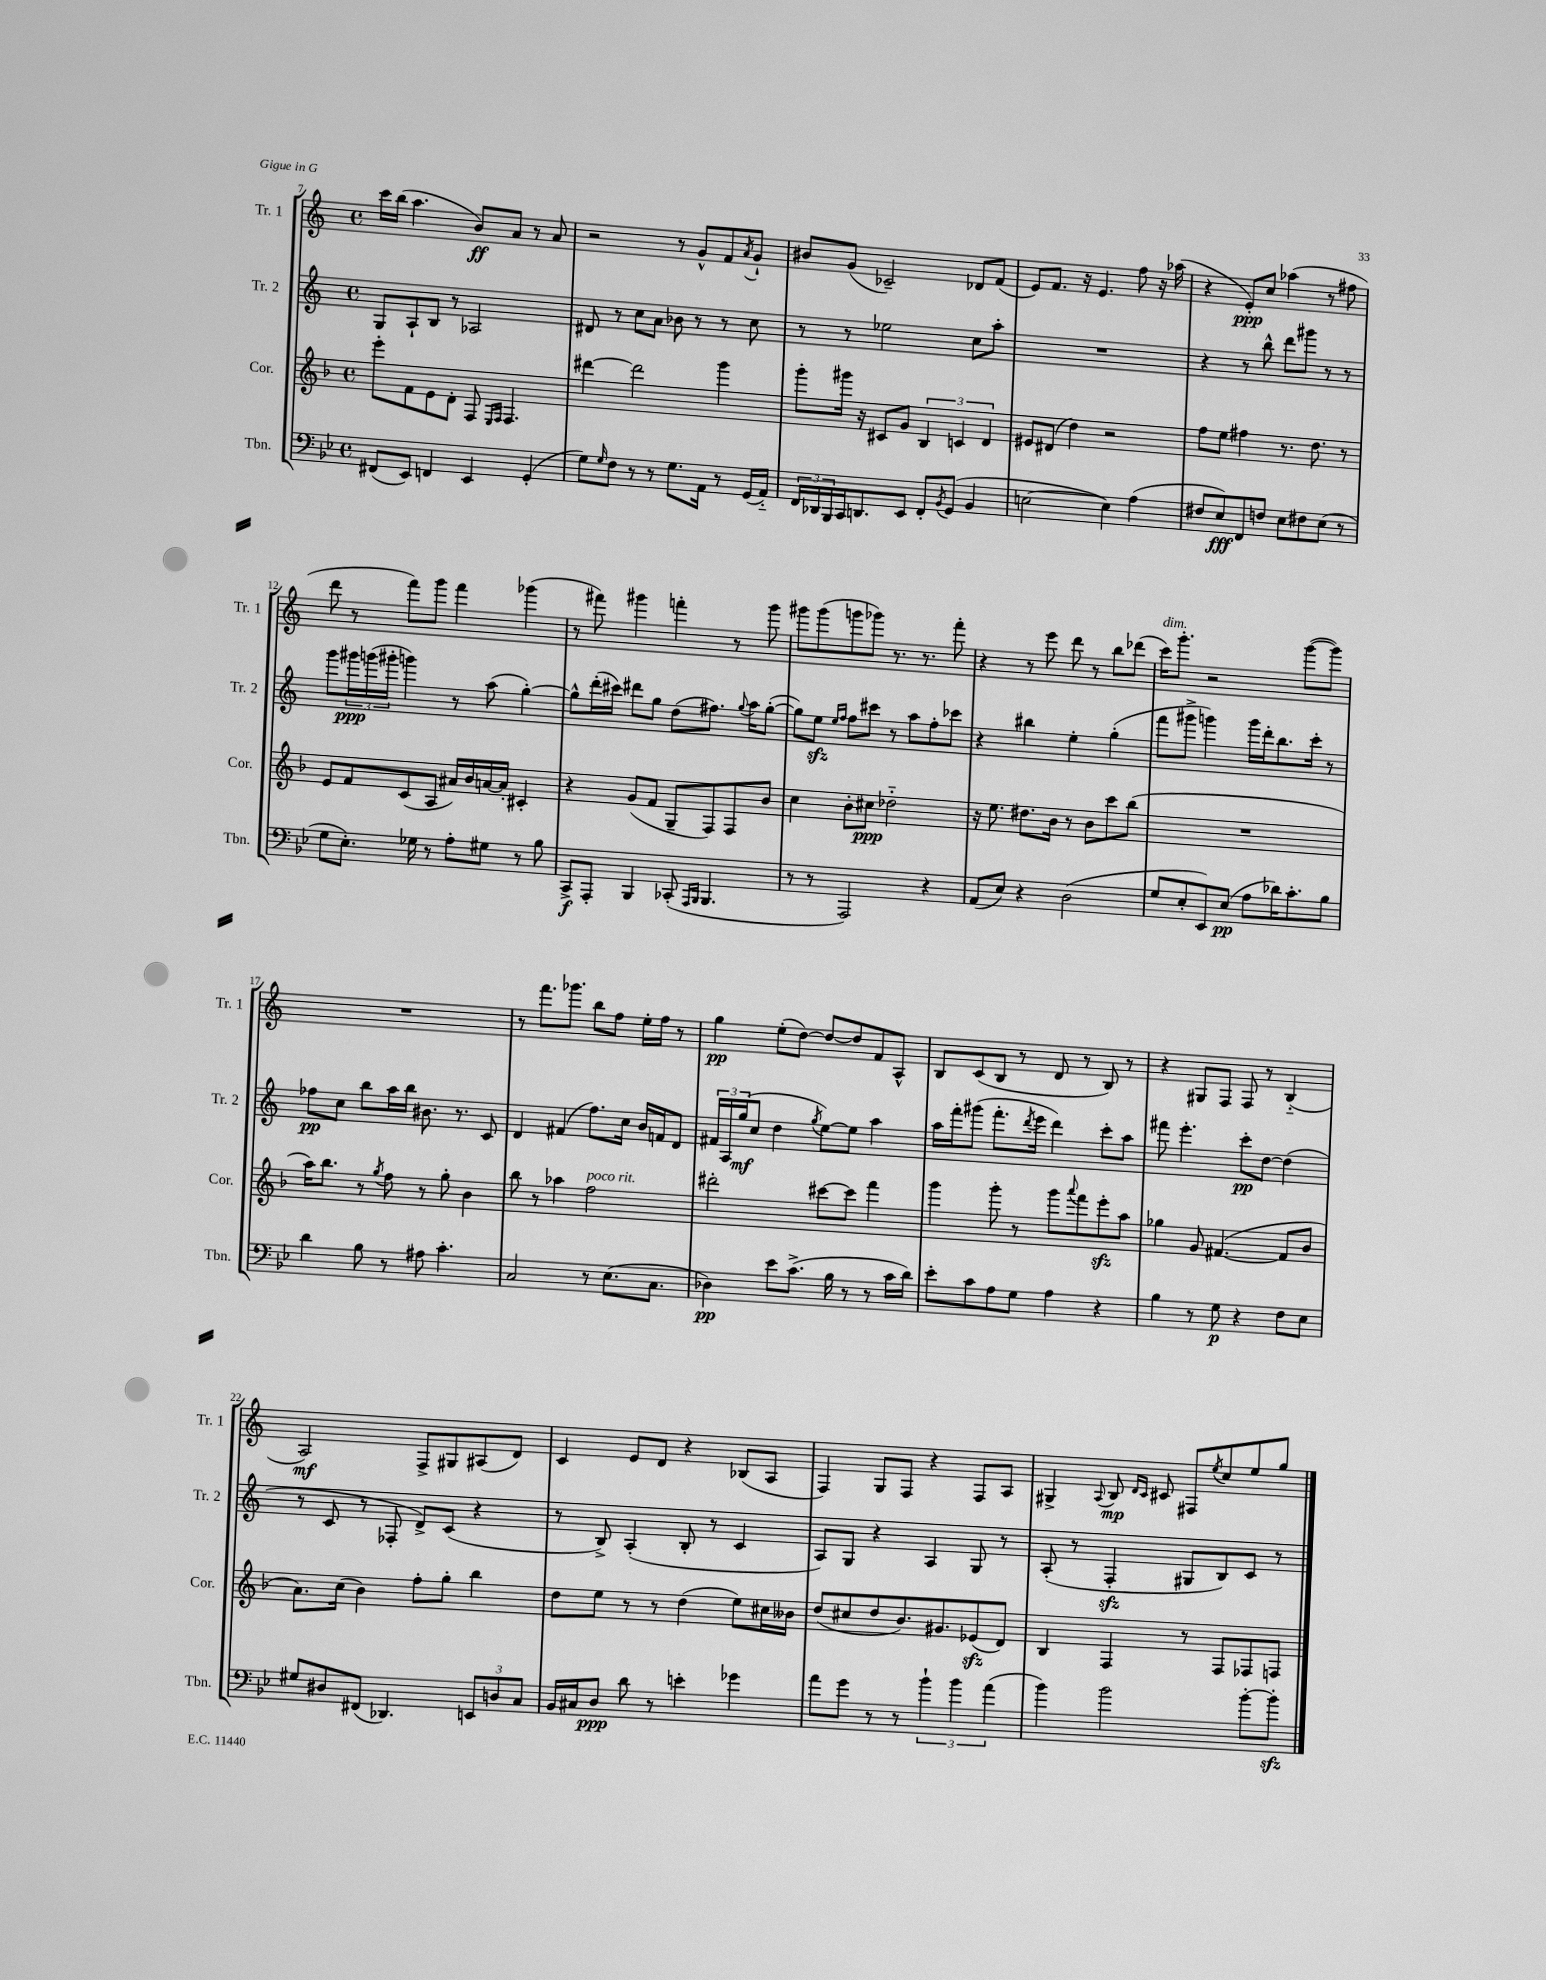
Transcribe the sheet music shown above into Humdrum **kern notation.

**kern	**kern	**kern	**kern
*staff4	*staff3	*staff2	*staff1
*clefF4	*clefG2	*clefG2	*clefG2
*k[b-e-]	*k[b-]	*k[]	*k[]
*M4/4	*M4/4	*M4/4	*M4/4
*met(c)	*met(c)	*met(c)	*met(c)
(8FF#/L	8eee'\L	8G/L	16ccc\LL
.	.	.	(16bb\JJ
8EE-/J)	8f\	8A`/	4.aa\
4FF/	8e\	8B/J	.
.	8d'\J	8r	.
4EE-/	8F/	2A-/	8b/L)
.	16qqE/LL	.	.
.	16qqF/JJ	.	.
.	4.F/	.	8a/J
(4GG'/	.	.	8r
.	.	.	8a/
=	=	=	=
8G\L)	[4ddd#\	8d#/	2r
16qqG/	.	.	.
8F\J	.	8r	.
8r	2ddd#\]	8cc\L	.
8r	.	8a\J	.
8.G\L	.	8b-\	8r
.	.	8r	8g^^/L
16AA\Jk	.	.	.
8r	4ggg\	8r	8f/
.	.	.	8qa/
(16GG/LL	.	8cc\	8g`/J
16AA'~/JJ)	.	.	.
=	=	=	=
24FF/LL	8ggg'\L	8r	8b#/L
24DD-/	.	.	.
24BBB-/	.	.	.
16CC/J	16ggg#\Jk	8r	(8g/J
8.DD/	16r	.	.
.	8c#/L	2ee-\	2c-~/)
8EE-/J	8g/J	.	.
8FF'/L	6B-/	.	.
8qBB-/	.	.	.
(8GG/J	.	.	.
.	6c/	.	.
4BB-/	.	8cc\L	8d-/L
.	6d/	.	.
.	.	8aa'\J	(8f/J
=	=	=	=
[2E\	8e#/L	1r	8e/L)
.	(8d#/J	.	8.f/J
.	4dd\)	.	.
.	.	.	16r
.	.	.	4.e/
4E\])	2r	.	.
(4A\	.	.	8ff\
.	.	.	16r
.	.	.	(16aa-\
=	=	=	=
8F#/L	8ff\L	4r	4r
8E-/)	8ee\J	.	.
8FF/	4ff#\	8r	8e'/L)
8F/J	.	8bb^^\	8cc/J
8E-\L	8.r	8ddd\L	(4aa-\
8F#\	.	8ggg#\J	.
.	8.dd\	.	.
(8E-\J	.	8r	8r
8r	8r	8r	8ff#\
=	=	=	=
8G\L	8e/L	8ggg\L	8ddd\
8.E-'\J)	8f/	24ggg#\L	8r
.	.	(24ggg\	.
.	.	24ggg#'\JJ	.
.	(8c/	4ggg\)	8fff\L)
16G-\	.	.	.
8r	8A/J	.	8ggg\J
8A'\L	16a#/LL)	8r	4fff\
.	16b-/	.	.
8G#\J	[16a/	(8aa\	.
.	16a'/]JJ	.	.
8r	4c#'/	[4gg'\)	(4ggg-\
8B-\	.	.	.
=	=	=	=
8CC^/L	4r	8gg^^\]L	8r
8AAA'/J	.	(16ddd'\L	8fff#\)
.	.	16ccc#\JJ)	.
4BBB-/	(8g/L	8ddd#\L	4ggg#\
.	8f/J	8gg\J	.
(8CC-'/	8G~/L	(8dd\L	4fff'\
16qqAAA/LL	.	.	.
16qqBBB-/JJ	.	.	.
4.BBB-/	8F/)	8.ff#\J)	.
.	8F/	.	8r
.	.	8qqgg/	.
.	.	16aa\LK	.
.	8b-/J	([8gg'\J	8ggg#\
=	=	=	=
8r	4cc\	8gg\]L)	8ggg#\L
8r	.	8ee\J	(8ggg#\
.	.	16qqee/LL	.
.	.	16qqff/JJ	.
2AAA/)	8b-'\L	8ff\L	8ggg\
.	8cc#\J	8ccc#\J	8ggg-\J)
.	2dd-'~\	8r	8.r
.	.	8aa\L	.
.	.	.	8.r
4r	.	8ff'\	.
.	.	8ccc-\J	8fff'\
=	=	=	=
(8AA/L	16r	4r	4r
.	8.ee\	.	.
8E-/J)	.	.	.
4r	8.dd#\L	4bb#\	8r
.	.	.	8eee\
.	16b-\Jk	.	.
(2D\	8r	4ee'\	8ddd\
.	8b-\L	.	8r
.	8ccc\	(4gg'\	8bb\L
.	(8bb-\J	.	(8ddd-\J
=	=	=	=
8G/L	1r	8fff\L	16ccc\LK)
.	.	.	8.ggg'\J
8E-'/	.	8ggg#^\J	.
8EE-/)	.	4ggg\)	2r
(8E-/J	.	.	.
8A\L	.	16ggg\LL	.
.	.	16ddd'\J	.
16d-\K)	.	8.bb\	.
8.c'\	.	.	.
.	.	.	([8ggg\L
.	.	16ccc'\Jk	.
8B-\J	.	8r	8ggg\]J)
=	=	=	=
4d\	16aa\LK)	8ff-\L	1r
.	8.bb-\J	.	.
.	.	8cc\J	.
8B-\	8r	8bb\L	.
.	8qgg/	.	.
8r	8ff\	16aa\L	.
.	.	16bb\JJ	.
8A#\	8r	8.b#\	.
4.c'\	8gg'\	.	.
.	.	8.r	.
.	4b-\	.	.
.	.	8c/	.
=	=	=	=
2C/	8bb-\	4d/	8r
.	8r	.	8.fff\L
.	4aa-\	(4f#/	.
.	.	.	8.ggg-\J
8r	2ff\	8.ff\L)	8bb\L
(8.E-\L	.	.	8ff\J
.	.	16cc\Jk	.
.	.	16b/LL	16ee'\LL
8.C\J	.	16f/J	16ff\JJ
.	.	8d/J	8r
=	=	=	=
4D-\)	2ddd#'\	24f#/LL	4gg\
.	.	24A/	.
.	.	(24gg/J	.
.	.	8cc/J	.
8e-\L	.	4dd\	(8ee'\L
(8.c^\J	.	.	[8dd\J)
.	.	8qgg/	.
.	[8ccc#\L	[8ee\L)	8dd/_L
16B-\	.	.	.
8r	8ccc#\]J	8ee\]J	8dd/]
8r	4fff\	4aa\	8f/
16c\LL	.	.	8A^^/J
16d\JJ)	.	.	.
=	=	=	=
8e-'\L	4ggg\	16aa\LL	8B/L
.	.	16fff'\J	.
8c\	.	(8ggg#\J	(8c/
8A\	8ggg'\	8.fff'\L	8B/J
8G\J	8r	.	8r
.	.	8qddd/	.
.	.	16eee\Jk	.
4A\	8ggg\L	4ddd\)	8d/
.	8qqaaa/	.	.
.	8fff\	.	8r
4r	8eee'\	8ccc'\L	8B/)
.	8aa\J	8aa\J	8r
=	=	=	=
4B-\	4gg-\	8fff#\	4r
.	.	4.eee'\	.
8r	8g/	.	8G#/L
8G\	([4.f#/	.	8F/J
4r	.	8ccc'\L	8F/
.	.	[8dd\J	8r
8F\L	8f#/]L	(4dd\]	(4B'~/
8E-\J	8b-/J	.	.
=	=	=	=
8G#/L	8.a\L)	8r	2A/)
8D#/	.	8c/	.
.	(16cc\Jk	.	.
(8FF#/J	4b-\)	8r	.
4.DD-/)	.	8F-'/	.
.	8ff'\L	8d^/L)	8F^/L
.	8gg'\J	(8c/J	8G#/
12EE/L	4bb-\	4r	(8A#/
12D/	.	.	.
.	.	.	8d/J)
12C/J	.	.	.
=	=	=	=
16BB-/LL	8dd\L	8r	4c/
16C#/J	.	.	.
8D/J	8ee\J	8B^/)	.
8d\	8r	(4A'/	8e/L
8r	8r	.	8d/J
4e'\	(4dd\	8B'/	4r
.	.	8r	.
4g-\	8ee\L)	4c/	(8B-/L
.	16cc#\L	.	8A/J
.	16b--\JJ	.	.
=	=	=	=
8a\L	(8dd/L	8A/L)	4F/)
8g\J	8cc#/	8G/J	.
8r	8dd/	4r	8G/L
8r	8.b-/)	.	8F/J
6b-`\	.	4A/	4r
.	8.g#/	.	.
6b-\	.	.	.
.	(8e-/	8G/	8F/L
(6a\	.	.	.
.	8d/J)	8r	8A/J
=	=	=	=
4b-\)	4B-/	(8A'/	4G#^/
.	.	8r	.
.	.	.	8qqA/
2b-\	4F/	4F'/	8B/
.	.	.	16qqd/LL
.	.	.	16qqc/JJ
.	.	.	8c#/
.	8r	8G#/L	8F#/L
.	.	.	8qee/
.	8F/L	8B/)	8cc/
[8b-'\L	8F-/	8c/J	8ee/
8b-'\]J	8F/J	8r	8gg/J
==	==	==	==
*-	*-	*-	*-
